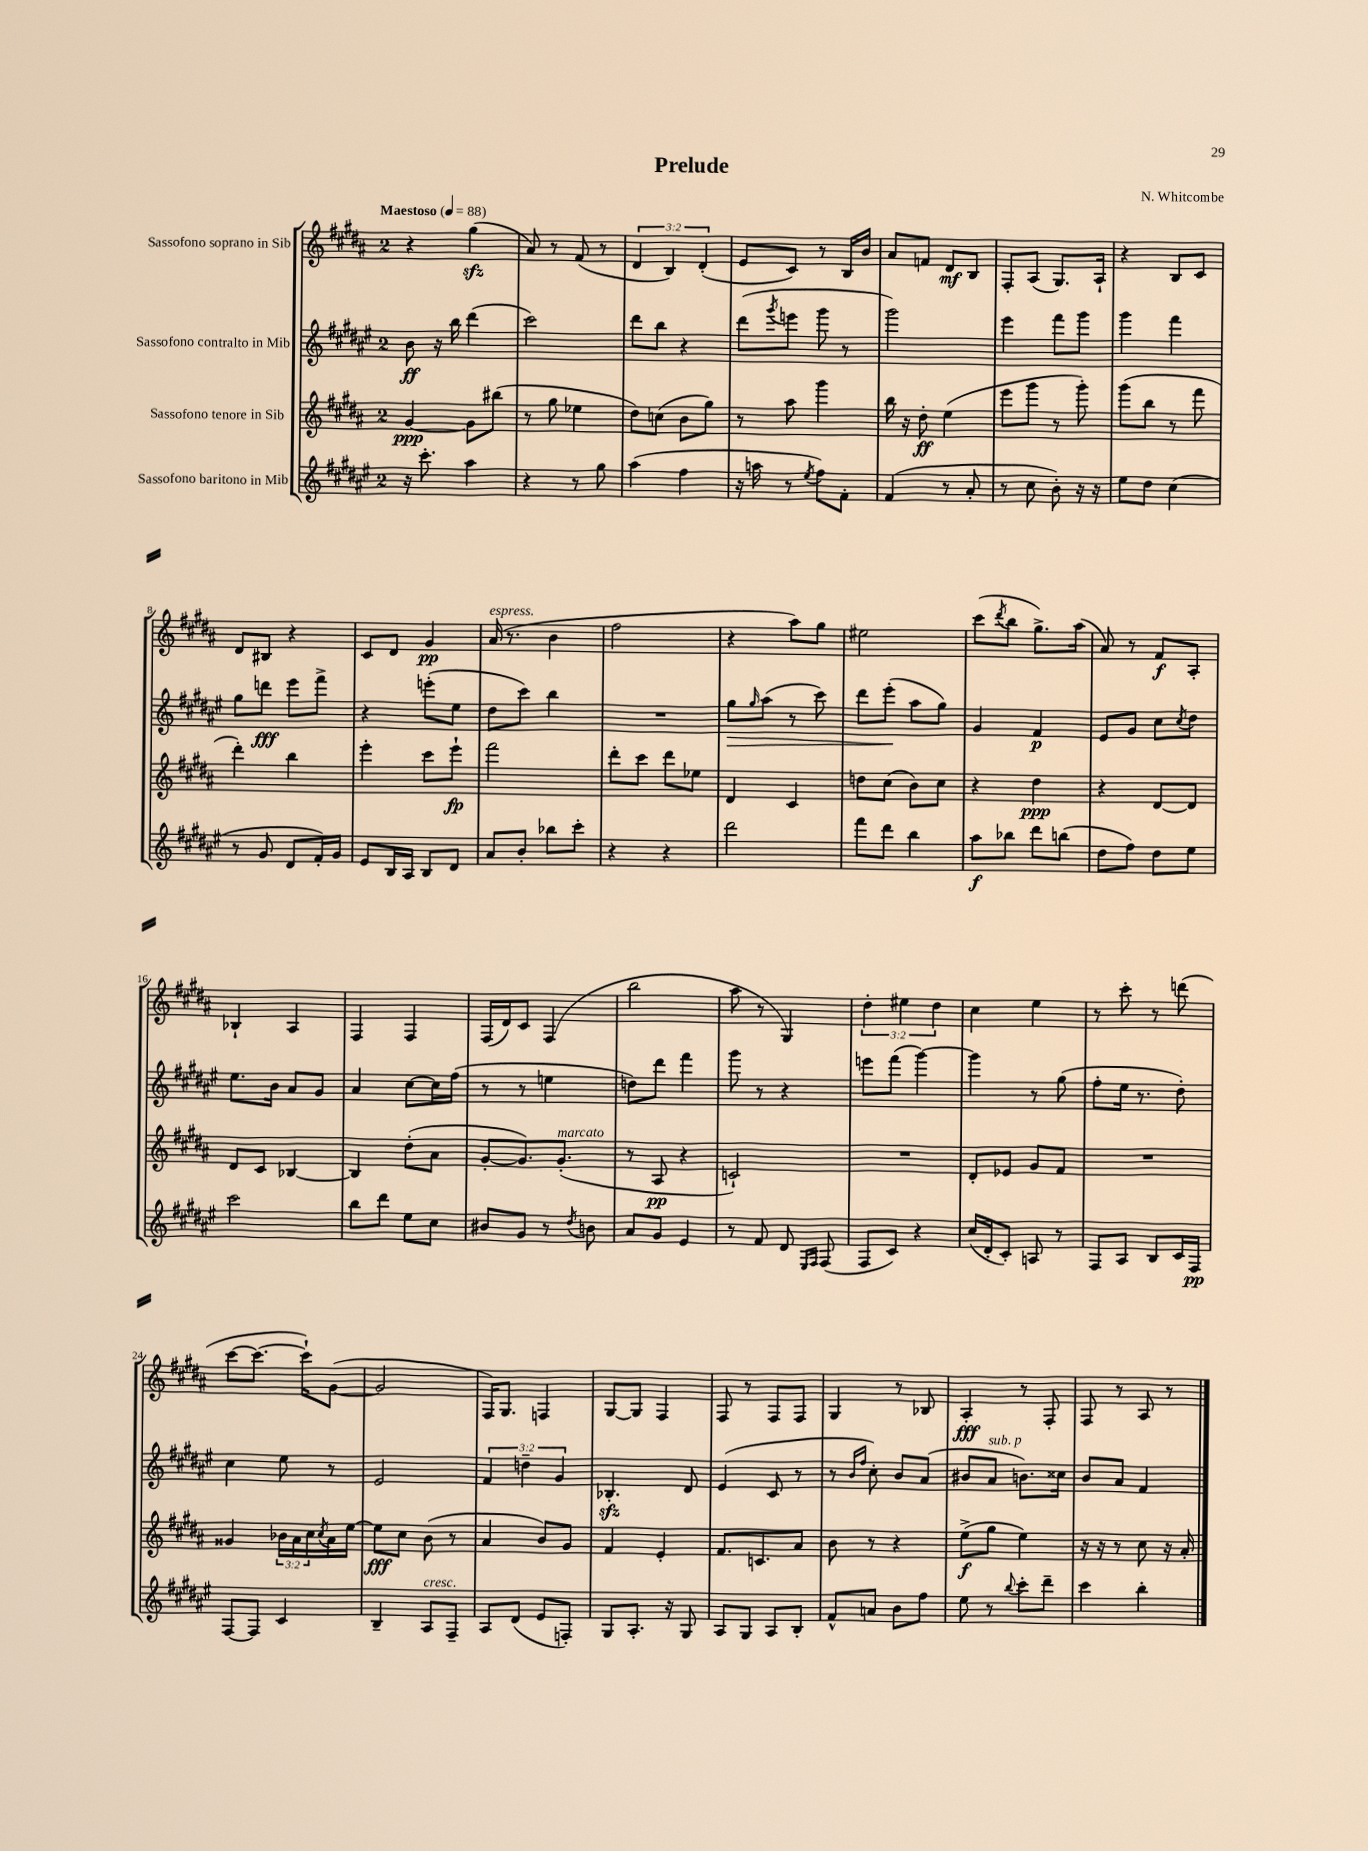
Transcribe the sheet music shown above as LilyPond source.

\header { title = "Prelude" composer = "N. Whitcombe" }
<<
\new StaffGroup <<
\new Staff = "s0" \with { instrumentName = "Sassofono soprano in Sib" } {
    \clef treble \key b \major \once \override Staff.TimeSignature.style = #'single-digit \time 2/4 \override Staff.TupletNumber.text = #tuplet-number::calc-fraction-text \tempo "Maestoso" 4 = 88
    r4 gis''4\sfz( |
    ais'8) r8 fis'8( r8 |
    \tuplet 3/2 { dis'4 b4) dis'4-.( } |
    e'8 cis'8) r8 b16 b'16 |
    ais'8 f'8 dis'8\mf b8 |
    fis8-. ais8( gis8.) ais16-! |
    r4 b8 cis'8 |
    dis'8 bis8 r4 |
    cis'8 dis'8 gis'4\pp |
    ais'16^\markup { \italic "espress." }( r8. b'4 |
    fis''2 |
    r4 ais''8) gis''8 |
    eis''2 |
    cis'''8( \acciaccatura { dis'''8 } b''8 gis''8.->) ais''16( |
    ais'8) r8 fis'8\f ais8-. |
    bes4-! ais4 |
    fis4 fis4 |
    fis16( dis'16) cis'8 fis4( |
    b''2 |
    ais''8 r8 gis4) |
    \tuplet 3/2 { dis''4-. eis''4 dis''4 } |
    cis''4 e''4 |
    r8 cis'''8-. r8 d'''8( |
    cis'''8~ cis'''8.~ cis'''16-!) gis'8~( |
    gis'2 |
    fis16) gis8. f4 |
    gis8~ gis8 fis4 |
    fis8 r8 fis8 fis8 |
    gis4 r8 bes8 |
    ais4-.\fff r8 fis8-. |
    fis8 r8 ais8 r8 \bar "|." |
}
\new Staff = "s1" \with { instrumentName = "Sassofono contralto in Mib" } {
    \clef treble \key fis \major \once \override Staff.TimeSignature.style = #'single-digit \time 2/4 \override Staff.TupletNumber.text = #tuplet-number::calc-fraction-text
    b'8\ff r16 b''16 dis'''4( |
    cis'''2) |
    dis'''8 b''8 r4 |
    dis'''8( \acciaccatura { gis'''8 } e'''8 gis'''8 r8 |
    gis'''2) |
    eis'''4 fis'''8 gis'''8 |
    gis'''4 fis'''4 |
    gis''8 d'''8\fff eis'''8 fis'''8-> |
    r4 e'''8-.( eis''8 |
    dis''8 cis'''8) b''4 |
    R2 |
    gis''8\> \grace { gis''16 } ais''8( r8 cis'''8) |
    dis'''8 eis'''8-.\!( ais''8 gis''8) |
    gis'4 fis'4\p |
    eis'8 gis'8 cis''8 \acciaccatura { cis''8 } dis''8 |
    eis''8. b'16 ais'8 gis'8 |
    ais'4 cis''8~ cis''16 fis''16( |
    r8 r8 e''4 |
    d''8) dis'''8 fis'''4 |
    gis'''8 r8 r4 |
    e'''8 fis'''8( gis'''4~) |
    gis'''4 r8 gis''8( |
    fis''8-. eis''16 r8. dis''8-.) |
    cis''4 eis''8 r8 |
    eis'2 |
    \tuplet 3/2 { fis'4 d''4-- gis'4 } |
    bes4.-.\sfz dis'8 |
    eis'4( cis'8 r8 |
    r8 \grace { b'16 fis''16 } cis''8-.) b'8 ais'8( |
    bis'8 ais'8^\markup { \italic "sub. p" } b'8.) cisis''16 |
    b'8 ais'8 fis'4 \bar "|." |
}
\new Staff = "s2" \with { instrumentName = "Sassofono tenore in Sib" } {
    \clef treble \key b \major \once \override Staff.TimeSignature.style = #'single-digit \time 2/4 \override Staff.TupletNumber.text = #tuplet-number::calc-fraction-text
    gis'4~\ppp gis'8 bis''8( |
    r8 gis''8 ees''4 |
    dis''8) c''8( b'8 gis''8) |
    r8 ais''8 gis'''4 |
    b''16 r16 dis''8-.\ff e''4( |
    e'''8 gis'''8 r8 gis'''8-.) |
    gis'''8( b''8 r8 fis'''8 |
    dis'''4-.) b''4 |
    e'''4-. cis'''8 e'''8-!\fp |
    fis'''2 |
    dis'''8-. cis'''8 dis'''8 ees''8 |
    dis'4 cis'4 |
    d''8 cis''8( b'8) cis''8 |
    r4 dis''4\ppp |
    r4 dis'8~ dis'8 |
    dis'8 cis'8 bes4~ |
    bes4 dis''8-.( ais'8 |
    gis'8~-. gis'8.) gis'8.-.^\markup { \italic "marcato" }( |
    r8 ais8\pp r4 |
    c'2-!) |
    R2 |
    dis'8-. ees'8 gis'8 fis'8 |
    R2 |
    gisis'4 \tuplet 3/2 { bes'16 ais'16 cis''16 } \acciaccatura { cis''8 } ais'16 e''16~ |
    e''8\fff cis''8 b'8( r8 |
    ais'4 b'8) gis'8 |
    fis'4 e'4-. |
    fis'8. c'8. ais'8 |
    b'8 r8 r4 |
    e''8->\f( gis''8 e''4) |
    r16 r16 r8 cis''8 r16 ais'16-. \bar "|." |
}
\new Staff = "s3" \with { instrumentName = "Sassofono baritono in Mib" } {
    \clef treble \key fis \major \once \override Staff.TimeSignature.style = #'single-digit \time 2/4
    r16 cis'''8.-. ais''4 |
    r4 r8 gis''8 |
    ais''4( fis''4 |
    r16 a''16 r8 \acciaccatura { eis''8 } fis''8) fis'8-. |
    fis'4( r8 ais'8-. |
    r8 cis''8 b'8-.) r16 r16 |
    eis''8 dis''8 cis''4( |
    r8 gis'8 dis'8 fis'16-.) gis'16 |
    eis'8 b16 ais16 b8 dis'8 |
    ais'8 b'8-. bes''8 cis'''8-. |
    r4 r4 |
    dis'''2 |
    fis'''8 dis'''8 b''4 |
    ais''8\f bes''8 dis'''8 b''8( |
    dis''8 fis''8) dis''8 eis''8 |
    cis'''2 |
    b''8 dis'''8 eis''8 cis''8 |
    bis'8 gis'8 r8 \acciaccatura { dis''8 } b'8 |
    ais'8 gis'8 eis'4 |
    r8 fis'8 dis'8 \grace { eis16 fis16 } fis8( |
    fis8 cis'8) r4 |
    cis''16( dis'16-. cis'8-.) a8 r8 |
    fis8 ais8 b8 cis'16 fis16\pp |
    fis8~ fis8 cis'4 |
    b4-- ais8^\markup { \italic "cresc." } fis8-- |
    ais8 dis'8( eis'8 f8-.) |
    gis8 ais8.-. r16 gis8 |
    ais8 gis8 ais8 b8-. |
    fis'8-^ a'8 b'8 fis''8 |
    eis''8 r8 \appoggiatura { b''8 } cis'''8-. dis'''8-- |
    cis'''4 b''4-. \bar "|." |
}
>>
>>
